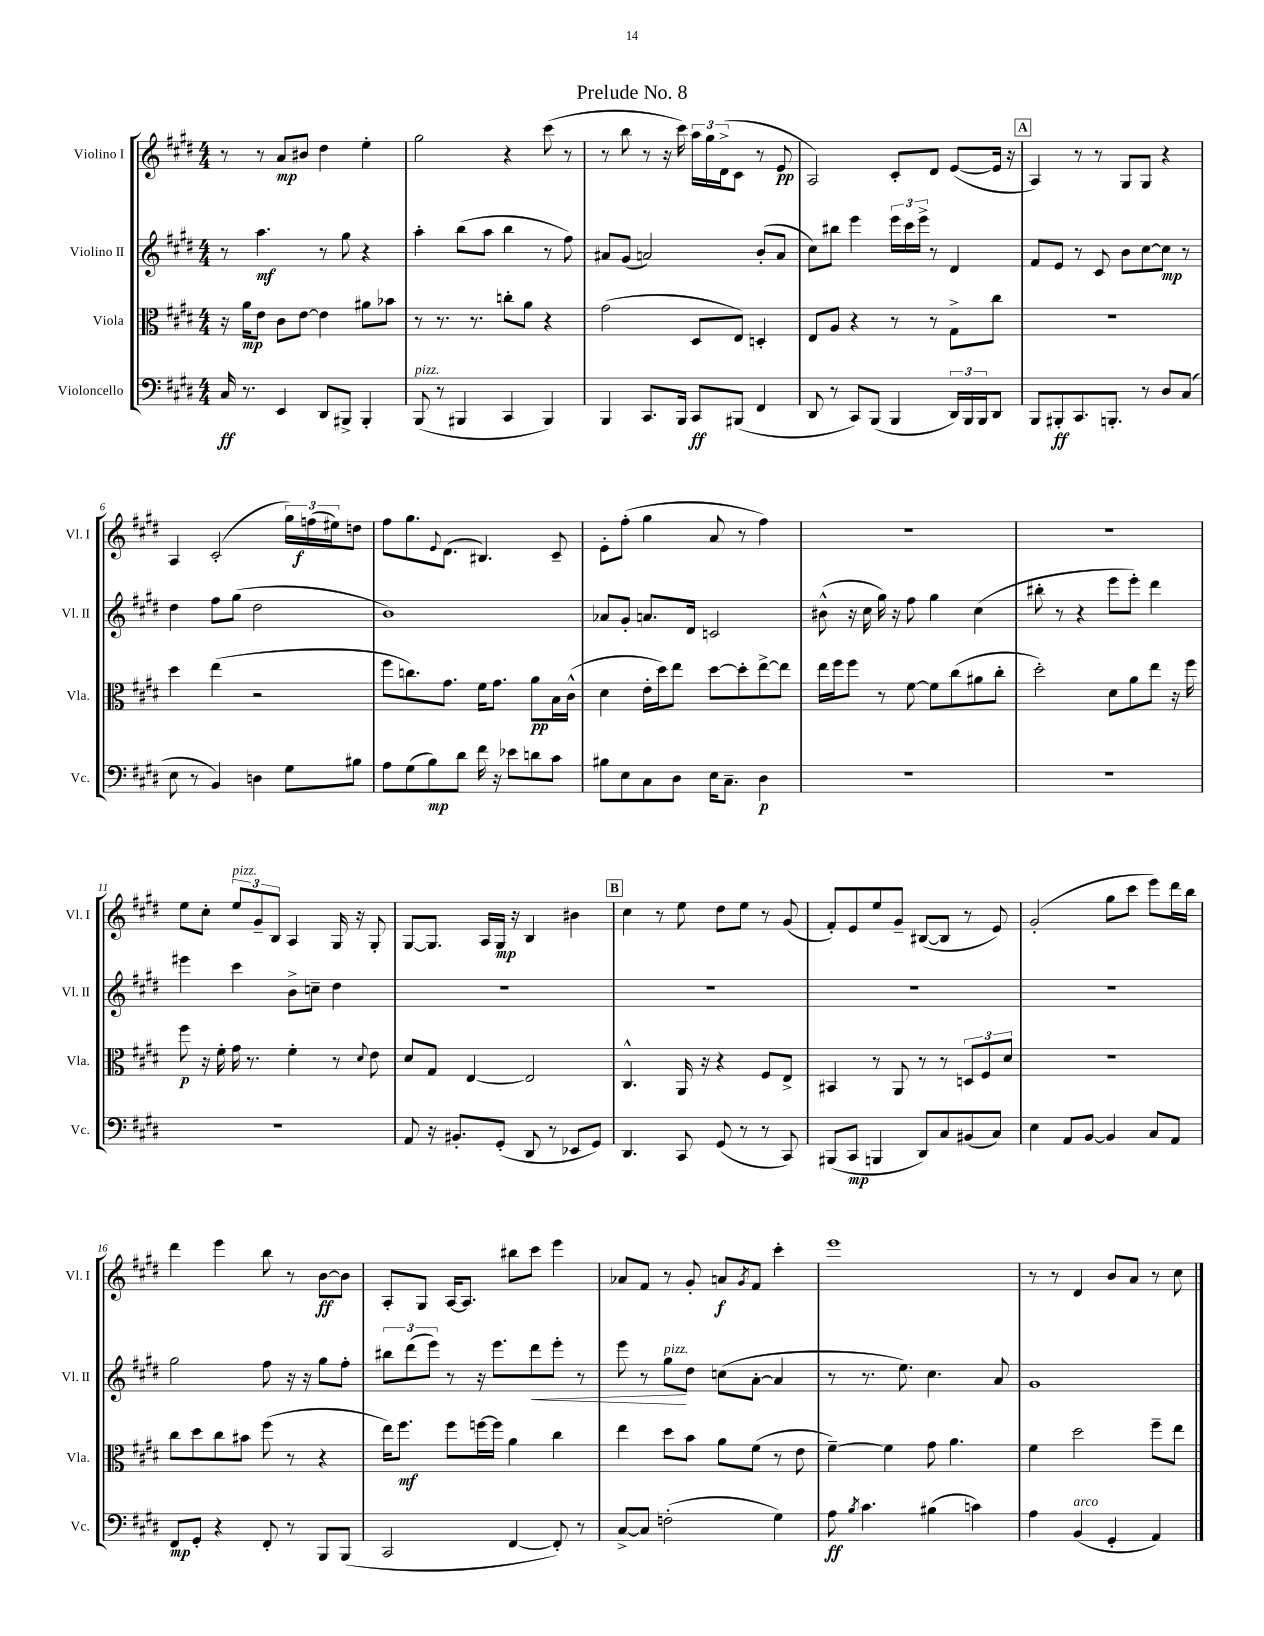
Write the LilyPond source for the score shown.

\header { title = "Prelude No. 8" }
<<
\new StaffGroup <<
\new Staff = "s0" \with { instrumentName = "Violino I" shortInstrumentName = "Vl. I" } {
    \clef treble \key e \major \numericTimeSignature \time 4/4
    r8 r8 a'8\mp bis'8 dis''4 e''4-. |
    gis''2 r4 cis'''8( r8 |
    r8 b''8 r8 r16 cis'''16) \tuplet 3/2 { a''16 gis''16 dis'16->( } cis'8 r8 e'8\pp |
    a2) cis'8-. dis'8 e'8~( e'16 r16 |
    \mark \markup { \box "A" } a4) r8 r8 gis8 gis8 r4 |
    a4 cis'2-.( \tuplet 3/2 { gis''16) f''16\f( eis''16) } d''8 |
    fis''8 gis''8. \appoggiatura { e'8 } dis'8.( bis4.) cis'8-- |
    e'8-. fis''8-.( gis''4 a'8 r8 fis''4) |
    R1 |
    R1 |
    e''8 cis''8-. \tuplet 3/2 { e''8^\markup { \italic "pizz." } gis'8-- b8 } a4 gis16 r16 gis8-. |
    gis8~ gis8. a16 gis16\mp r16 b4 bis'4 |
    \mark \markup { \box "B" } cis''4 r8 e''8 dis''8 e''8 r8 gis'8( |
    fis'8-.) e'8 e''8 gis'8-- bis8~( bis8 r8 e'8) |
    gis'2-.( gis''8 cis'''8 e'''8) dis'''16 b''16 |
    dis'''4 e'''4 b''8 r8 b'8~\ff b'8 |
    a8-. gis8 a16~ a8. bis''8 cis'''8 e'''4 |
    aes'8 fis'8 r8 gis'8-. a'8\f \acciaccatura { gis'8 } fis'8 cis'''4-. |
    e'''1 |
    r8 r8 dis'4 b'8 a'8 r8 cis''8 \bar "|." |
}
\new Staff = "s1" \with { instrumentName = "Violino II" shortInstrumentName = "Vl. II" } {
    \clef treble \key e \major \numericTimeSignature \time 4/4
    r8 a''4.\mf r8 gis''8 r4 |
    a''4-. b''8( a''8 b''4 r8 fis''8) |
    ais'8 gis'8( a'2) b'8-.( a'8 |
    cis''8) bis''8 e'''4 \tuplet 3/2 { e'''16 cis'''16 e'''16-> } r8 dis'4 |
    \mark \markup { \box "A" } fis'8 e'8 r8 cis'8 b'8 cis''8~ cis''8\mp r8 |
    dis''4 fis''8 gis''8( dis''2 |
    b'1) |
    aes'8 gis'8-. a'8. dis'16 c'2 |
    bis'8-^( r16 cis''16 gis''16) r16 fis''8 gis''4 cis''4( |
    bis''8-. r8 r4 e'''8 e'''8-.) dis'''4 |
    eis'''4 cis'''4 b'8-> c''8-- dis''4 |
    R1 |
    \mark \markup { \box "B" } R1 |
    R1 |
    R1 |
    gis''2 fis''8 r16 r16 gis''8 fis''8-. |
    \tuplet 3/2 { bis''8 dis'''8( e'''8) } r8 r16 e'''8. dis'''8\< e'''8-. r8 |
    e'''8 r8 gis''8\!^\markup { \italic "pizz." } dis''8 c''8( a'8~-. a'4 |
    r8 r8. e''8.) cis''4. a'8 |
    gis'1 \bar "|." |
}
\new Staff = "s2" \with { instrumentName = "Viola" shortInstrumentName = "Vla." } {
    \clef alto \key e \major \numericTimeSignature \time 4/4
    r16 a'16\mp e'8 cis'8 e'8~ e'4 ais'8 bes'8 |
    r8 r8. r8. c''8-. a'8 r4 |
    gis'2( dis8 e8) d4-. |
    e8 a8 r4 r8 r8 gis8-> cis''8 |
    \mark \markup { \box "A" } R1 |
    dis''4 e''4( r2 |
    fis''8 c''8.) gis'8. fis'16 gis'8. a'8\pp b16 cis'16-^( |
    dis'4 e'16-. dis''16) e''8 dis''8~ dis''8-. e''8~-> e''8 |
    e''16 fis''16 fis''8 r8 fis'8~ fis'8 cis''8( ais'8 cis''8-. |
    dis''2-.) dis'8 a'8 e''8 r16 fis''16 |
    fis''8\p r16 fis'16-. gis'16 r8. fis'4-. r8 \appoggiatura { dis'8 } e'8 |
    dis'8 gis8 e4~ e2 |
    \mark \markup { \box "B" } cis4.-^ a,16 r16 r4 fis8 e8-> |
    bis,4 r8 a,8 r8 r8 \tuplet 3/2 { d8 fis8 dis'8 } |
    R1 |
    cis''8 dis''8 cis''8 bis'8 fis''8( r8 r4 |
    e''16) fis''8.\mf fis''8 f''16~ f''16 a'4 cis''4 |
    e''4 dis''8 b'8 a'8 fis'8( r8 e'8 |
    fis'4~--) fis'4 gis'8 a'4. |
    fis'4 dis''2 fis''8-- e''8 \bar "|." |
}
\new Staff = "s3" \with { instrumentName = "Violoncello" shortInstrumentName = "Vc." } {
    \clef bass \key e \major \numericTimeSignature \time 4/4
    cis16\ff r8. e,4 dis,8 bis,,8-> bis,,4-. |
    b,,8^\markup { \italic "pizz." }( r8 bis,,4 cis,4 bis,,4) |
    b,,4 cis,8. b,,16 cis,8\ff bis,,8( fis,4 |
    dis,8 r8 cis,8) b,,8( b,,4 \tuplet 3/2 { dis,16) b,,16 b,,16 } dis,8 |
    \mark \markup { \box "A" } b,,8 bis,,8-.\ff cis,8. b,,8.-. r8 dis8 cis8( |
    e8 r8 b,4) d4 gis8 bis8 |
    a8 gis8( b8\mp) dis'8 fis'16 r16 ees'8 d'8 cis'8 |
    bis8 e8 cis8 dis8 e16 cis8.-- dis4\p |
    R1 |
    R1 |
    R1 |
    a,8 r16 bis,8.-. gis,8-.( dis,8 r8 ees,8 gis,8) |
    \mark \markup { \box "B" } dis,4. cis,8 gis,8( r8 r8 cis,8) |
    bis,,8( cis,8\mp b,,4 dis,8) cis8 bis,8( cis8) |
    e4 a,8 b,8~ b,4 cis8 a,8 |
    fis,8\mp gis,8-. r4 fis,8-. r8 b,,8 b,,8( |
    cis,2 fis,4~ fis,8-.) r8 |
    cis8~-> cis8 f2-.( gis4) |
    a8\ff \acciaccatura { b8 } cis'4. bis4( c'4) |
    a4 b,4^\markup { \italic "arco" }( gis,4-. a,4) \bar "|." |
}
>>
>>
